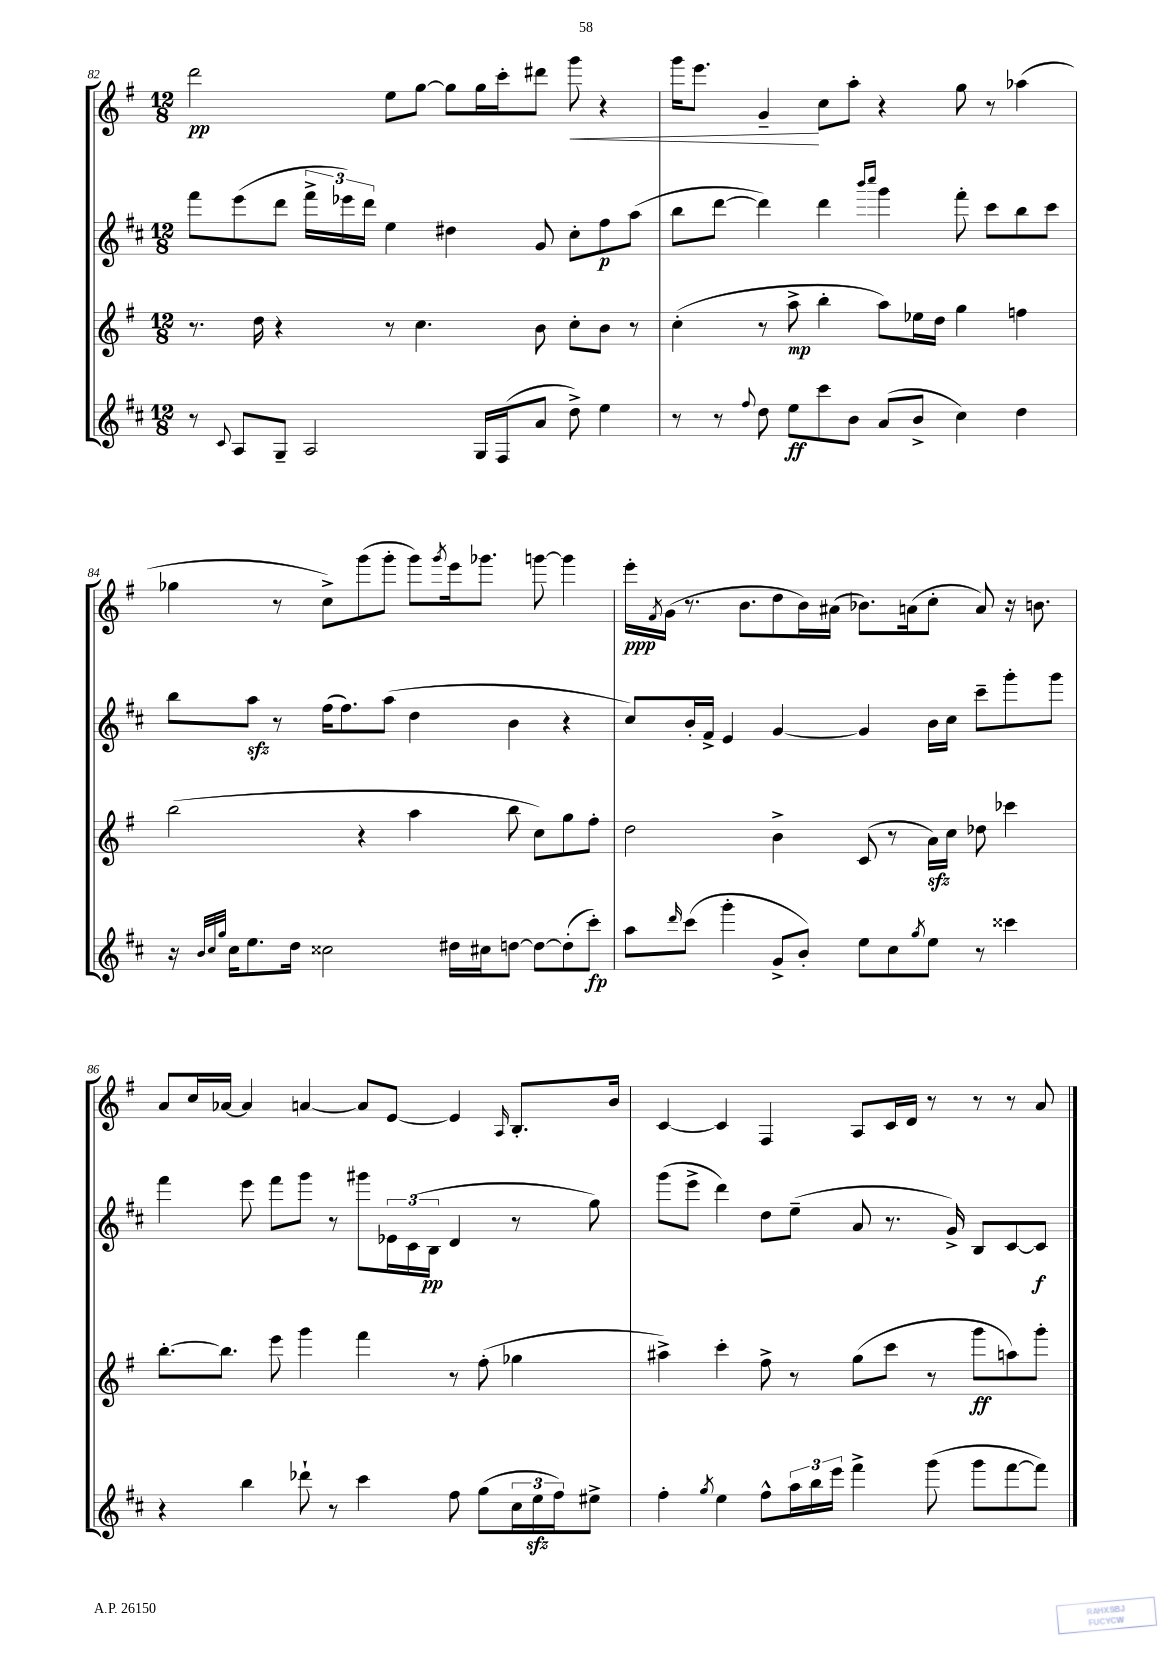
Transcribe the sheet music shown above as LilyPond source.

<<
\new StaffGroup <<
\new Staff = "s0" {
    \clef treble \key g \major \numericTimeSignature \time 12/8
    d'''2\pp e''8 g''8~ g''8 g''16 c'''16-. dis'''8 g'''8\< r4 |
    g'''16 e'''8. g'4--\! c''8 a''8-. r4 g''8 r8 aes''4( |
    ges''4 r8 c''8->) g'''8( g'''8-. g'''8) \acciaccatura { g'''8 } e'''16 ges'''8. g'''8~ g'''4 |
    e'''16-.\ppp \acciaccatura { fis'8 } g'16( r8. b'8. d''8 b'16) ais'16( bes'8.) a'16( c''8-. a'8) r16 b'8. |
    a'8 c''16 aes'16~ aes'4 a'4~ a'8 e'8~ e'4 \grace { a16 } b8.-. b'16 |
    c'4~ c'4 fis4 a8 c'16 d'16 r8 r8 r8 a'8 \bar "|." |
}
\new Staff = "s1" {
    \clef treble \key d \major \numericTimeSignature \time 12/8
    fis'''8 e'''8( d'''8 \tuplet 3/2 { fis'''16-> ees'''16) d'''16 } e''4 dis''4 g'8 cis''8-. fis''8\p a''8( |
    b''8 d'''8~ d'''4) d'''4 \grace { b'''16 cis''''16 } g'''4 fis'''8-. cis'''8 b''8 cis'''8 |
    b''8 a''8\sfz r8 fis''16( fis''8.) a''8( d''4 b'4 r4 |
    cis''8) b'16-. fis'16-> e'4 g'4~ g'4 b'16 cis''16 cis'''8-- g'''8-. g'''8 |
    fis'''4 e'''8 fis'''8 g'''8 r8 gis'''8 \tuplet 3/2 { ees'16 cis'16( b16\pp } d'4 r8 g''8) |
    g'''8( e'''8-> d'''4) d''8 e''8--( a'8 r8. g'16->) b8 cis'8~ cis'8\f \bar "|." |
}
\new Staff = "s2" {
    \clef treble \key g \major \numericTimeSignature \time 12/8
    r8. d''16 r4 r8 c''4. b'8 c''8-. b'8 r8 |
    c''4-.( r8 a''8->\mp b''4-. a''8) ees''16 d''16 g''4 f''4 |
    b''2( r4 a''4 b''8 c''8) g''8 fis''8-. |
    d''2 b'4-> c'8( r8 a'16\sfz) c''16 des''8 ces'''4 |
    b''8.~-. b''8. e'''8 g'''4 fis'''4 r8 fis''8-.( ges''4 |
    ais''4->) c'''4-. fis''8-> r8 g''8( c'''8 r8 g'''8\ff a''8) g'''8-. \bar "|." |
}
\new Staff = "s3" {
    \clef treble \key d \major \numericTimeSignature \time 12/8
    r8 \appoggiatura { cis'8 } a8 g8-- a2 g16 fis16( a'8 d''8->) e''4 |
    r8 r8 \appoggiatura { fis''8 } d''8 e''8\ff cis'''8 b'8 a'8( b'8-> cis''4) d''4 |
    r16 \grace { b'32 cis''32 g''32 } cis''16 e''8. d''16 cisis''2 dis''16 cis''16 d''8~ d''8~ d''8-.( cis'''8-.\fp) |
    a''8 \grace { d'''16 } cis'''8( g'''4-. g'8-> b'8-.) e''8 cis''8 \acciaccatura { g''8 } e''8 r8 cisis'''4 |
    r4 b''4 des'''8-! r8 cis'''4 fis''8 g''8( \tuplet 3/2 { cis''16 e''16\sfz fis''16) } eis''8-> |
    fis''4-. \acciaccatura { g''8 } e''4 fis''8-^ \tuplet 3/2 { a''16 b''16 e'''16 } fis'''4-> g'''8( g'''8 fis'''8~ fis'''8) \bar "|." |
}
>>
>>
\layout { \context { \Score currentBarNumber = #82 } }
